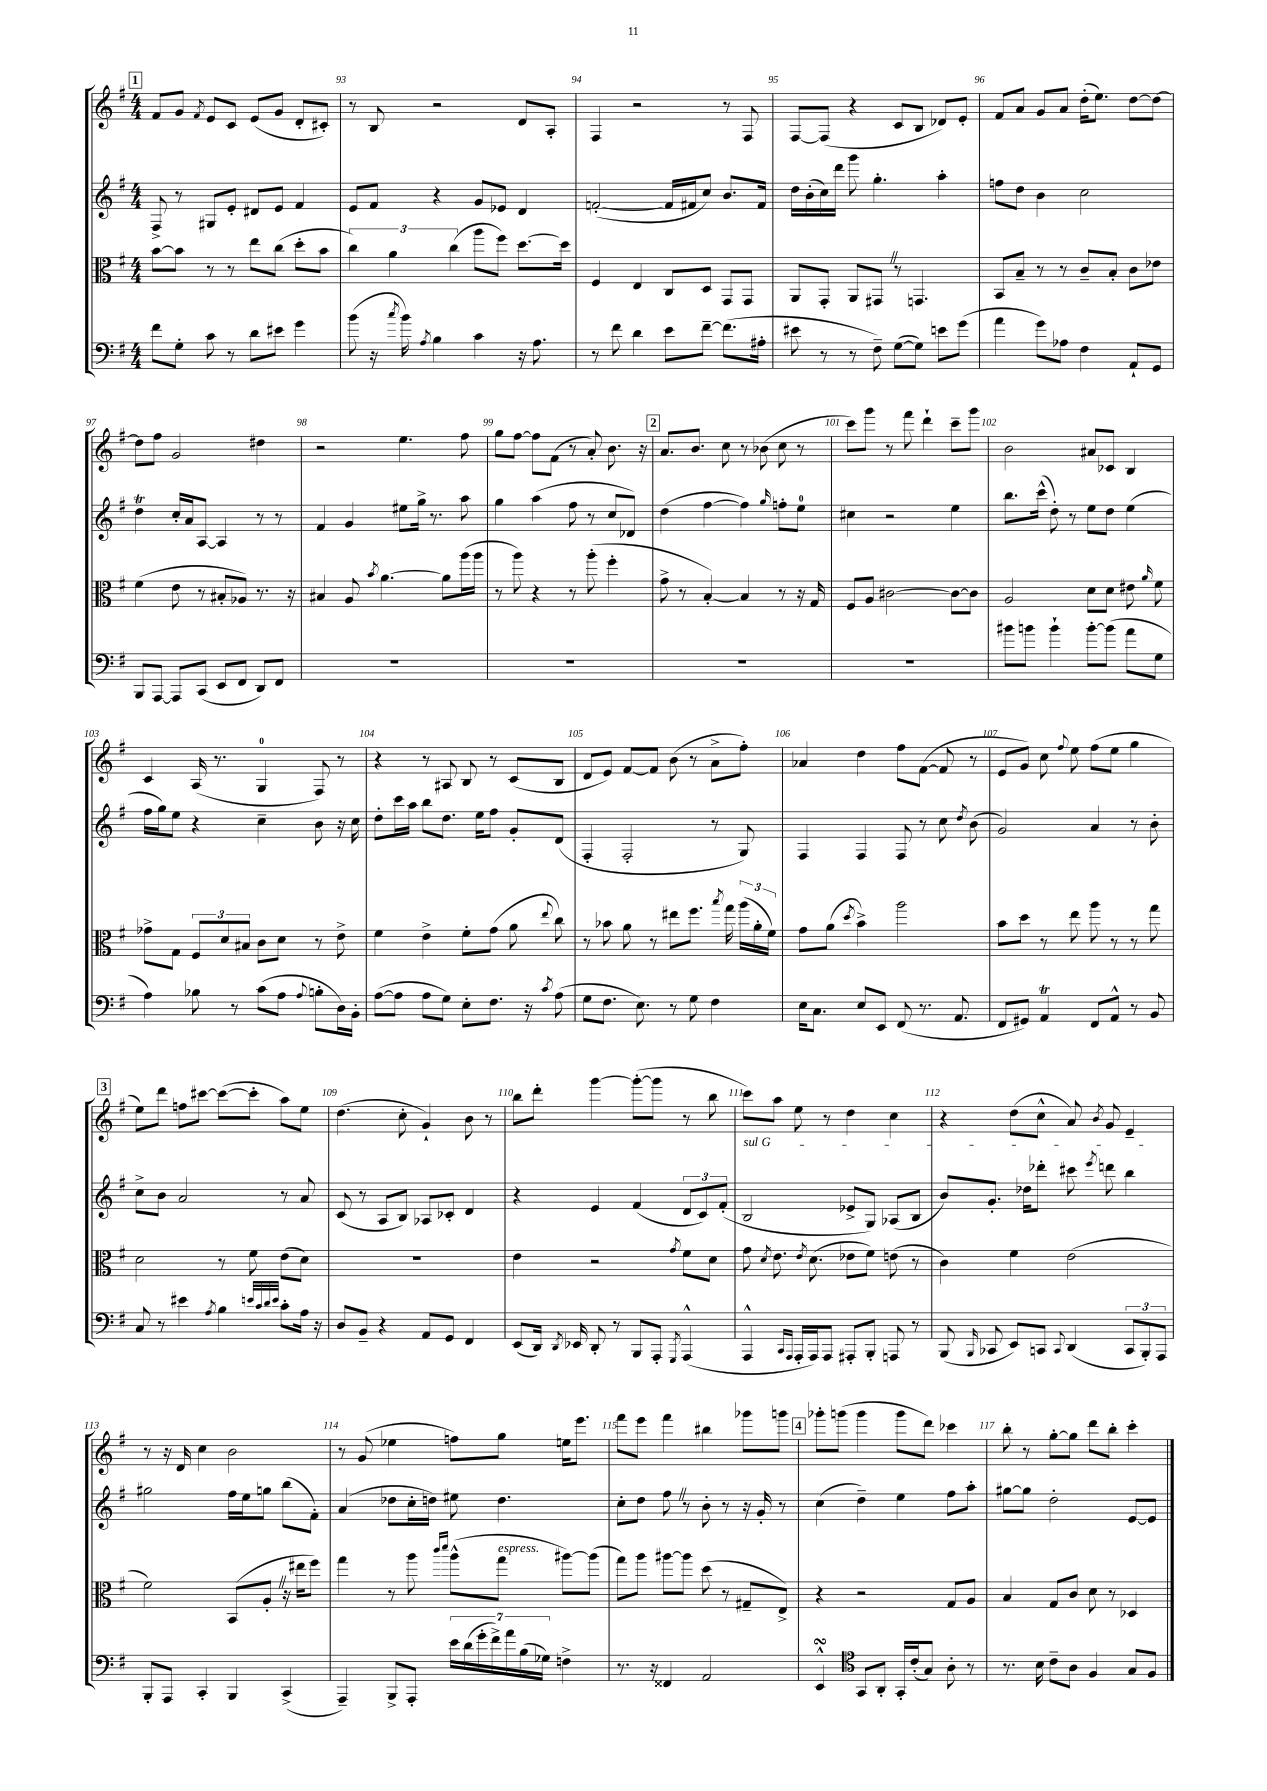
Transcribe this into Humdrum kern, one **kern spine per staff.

**kern	**kern	**kern	**kern
*staff4	*staff3	*staff2	*staff1
*clefF4	*clefC3	*clefG2	*clefG2
*k[f#]	*k[f#]	*k[f#]	*k[f#]
*M4/4	*M4/4	*M4/4	*M4/4
8f#	[8b	8F#^	8f#
8G'	8b]	8r	8g
.	.	.	8qf#
8c	8r	8G#	8e
8r	8r	8e'	8c
8d	8ee	8d#	(8e
8e#	(8cc	8e	8g
4g	8dd'	4f#	8d'
.	8b	.	8c#')
=	=	=	=
(8b	6cc)	8e	8r
16r	.	8f#	8B
.	6a	.	.
8qcc	.	.	.
16b)	.	.	.
8qA	.	.	.
4B	.	4r	2r
.	(6cc	.	.
4c	8aa	8g	.
.	8ff#)	8e-	.
16r	[8.dd	4d	8d
8.A	.	.	.
.	.	.	8A'
.	16dd]	.	.
=	=	=	=
8r	4F#	([2f'	4F#
8f#	.	.	.
4d	4E	.	2r
8e	8C	16f]	.
.	.	16f#	.
[8f#~	8D	8cc)	.
(8.f#]	8GG	8.b	8r
.	8GG	.	8F#
16A#'	.	16f#	.
=	=	=	=
8e#	8AA	16dd	[8F#
.	.	(16b'	.
8r	8GG'	16cc)	(8F#]
.	.	16ddd	.
8r	8AA	8ggg	4r
8F#~)	8GG#	4.gg'	.
([8G	8r	.	8c
8G])	4.GG	.	8B
8e	.	4aa'	8d-)
(8g	.	.	8e'
=	=	=	=
4a	8BB	8ff	8f#
.	8B~	8dd	8a
8g)	8r	4b	8g
8A-	8r	.	8a
4F#	8c~	2cc	(16dd'
.	.	.	8.ee)
.	8B'	.	.
8AA`	8c	.	[8dd
8GG	8e-	.	8dd_
=	=	=	=
8BBB	(4f#	4dd	8dd]
[8AAA	.	.	8ff#
8AAA]	8e	16cc'	2g
.	.	16a	.
(8CC	8r	[8A	.
8EE	8B#'	4A]	.
8FF#	8A-)	.	.
8DD)	8.r	8r	4dd#
8FF#	.	8r	.
.	16r	.	.
=	=	=	=
1r	4B#	4f#	2r
.	8A	4g	.
.	8qb	.	.
.	[4.a	.	.
.	.	8ee#	4.ee
.	.	16gg^	.
.	.	8.r	.
.	8a]	.	.
.	(16aa	8aa	8ff#
.	16aa	.	.
=	=	=	=
1r	8r	4gg	8gg
.	8aa)	.	[8ff#
.	4r	(4aa	8ff#]
.	.	.	(8f#
.	8r	8ff#	8r
.	(8aa'	8r	8a')
.	4ff#'	8cc	8.b
.	.	8d-)	.
.	.	.	16r
=	=	=	=
1r	8g^	(4dd	8.a
.	8r	.	.
.	.	.	8.b
.	[4B')	[4ff#	.
.	.	.	8cc
.	4B]	4ff#])	8r
.	.	.	(8b-
.	.	16qqgg	.
.	8r	8ff'	8cc
.	16r	8ee	8r
.	16G	.	.
=	=	=	=
1r	8F#	4cc#	8ccc)
.	8A	.	8ggg
.	[2c#	2r	8r
.	.	.	8fff#
.	.	.	4ddd`
.	8c#_	4ee	8ccc~
.	8c#]	.	8ggg
=	=	=	=
8b#	2A	8.bb	2b
8b	.	.	.
.	.	(16ccc^^	.
4b`	.	8dd')	.
.	.	8r	.
[8b'	8d	8ee	8a#
(8b]	8d	8dd	8c-
8a	8e#	(4ee	4B
.	16qqa	.	.
8G	8f#	.	.
=	=	=	=
4A)	8g-^	16ff#	4c
.	.	16gg)	.
.	8G	8ee	.
8B-	12F#	4r	(16A
.	.	.	8.r
.	12d	.	.
8r	.	.	.
.	12B#	.	.
(8c	8c	4cc~	4G
8A	8d	.	.
8qqA	.	.	.
8B'	8r	8b	8F#)
16D)	8e^	16r	8r
16BB'	.	16cc	.
=	=	=	=
([8A	4f#	8dd'	4r
8A]	.	16ccc	.
.	.	16aa	.
8A	4e^	8bb	8r
8G)	.	8.dd	8A#
8E'	8f#'	.	8B
.	.	16ee	.
8.F#	(8g	8ff#	8r
.	8a	8g'	(8c
16r	.	.	.
8qc	8qqee	.	.
(8A	8cc)	(8d	8B
=	=	=	=
8G	8r	4F#'	8d
8.F#	8b-	.	8e)
.	8a	2F#'	[8f#
8.E)	.	.	.
.	8r	.	8f#]
8r	8ee#	.	(8b
8G	8.ff#	.	8r
4F#	.	8r	8a^
.	8qbb	.	.
.	16gg	.	.
.	(24aa	8G)	8ff#')
.	24a'	.	.
.	24f#)	.	.
=	=	=	=
16E	8g	4F#	4a-
8.C	.	.	.
.	(8a	.	.
.	8qdd	.	.
8E	4b^)	4F#	4dd
8EE	.	.	.
(8FF#	2aa	8F#	8ff#
8.r	.	8r	([8f#
.	.	8cc	8f#]
8.AA	.	.	.
.	.	8qdd	.
.	.	(8b	8r
=	=	=	=
8FF#	8b	2g)	8e
8GG#)	8dd	.	8g)
4AA	8r	.	8cc
.	.	.	8qqff#
.	8ee	.	8ee
8FF#	8aa	4a	(8ff#
8AA^^	8r	.	8ee
8r	8r	8r	4gg
8BB	8gg	8b'	.
=	=	=	=
8C	2d	8cc^	8ee)
8r	.	8b	8ddd
4e#	.	2a	8ff
.	.	.	[8ccc#
8qA	.	.	.
4B	8r	.	(8ccc#_
.	8f#	.	8ccc#']
32qqe	.	.	.
32qqc	.	.	.
32qqd	.	.	.
32qqe	.	.	.
8c'	(8e	8r	8aa)
16A	8d)	8a	8ee
16r	.	.	.
=	=	=	=
8D	1r	(8c	(4.dd
8BB~	.	8r	.
4r	.	8A	.
.	.	8B)	8cc'
8AA	.	8A-	4g`)
8GG	.	8c-'	.
4FF#	.	4d	8b
.	.	.	8r
=	=	=	=
(8EE	4e	4r	8bb
16DD)	.	.	8ddd'
8qDD	.	.	.
16EE-	.	.	.
8DD'	2r	4e	[4ggg
8r	.	.	.
8BBB	.	(4f#	(8ggg'_
8AAA'	.	.	8ggg]
8qGGG	8qg	.	.
(4AAA^^	8f#	12d	8r
.	.	12c)	.
.	8d	.	8bb
.	.	(12f#'	.
=	=	=	=
4AAA^^	8g	2B	8ccc)
.	8qd	.	.
.	8.e	.	8aa
16qqCC	.	.	.
16qqAAA	.	.	.
16AAA'	.	.	8ee
.	8qe	.	.
16AAA)	(8.d	.	.
8AAA	.	.	8r
8AAA#'	8e-	8e-^	4dd
8BBB'	8f#)	8G)	.
8AAA	(8e	(8A-	4cc
8r	8r	8B	.
=	=	=	=
(8BBB	4c)	8b)	4r
16qqBBB	.	.	.
8CC-	.	8.g'	.
8EE)	4f#	.	(8dd
.	.	16dd-	.
8CC	.	8ddd-'	8cc^^
8qqCC	.	.	.
(4DD	(2e	8ccc#	8a)
.	.	8qeee	8qb
.	.	8ddd	8g
12CC	.	4bb	4e~
12BBB')	.	.	.
12AAA	.	.	.
=	=	=	=
8BBB'	2f#)	2gg#	8r
8AAA	.	.	16r
.	.	.	16d
4CC'	.	.	4cc
4BBB	(8BB	16ff#	2b
.	.	16ee	.
.	8A'	8gg	.
(4CC^	16r	(8bb	.
.	16ee#	.	.
.	8ff#)	8f#')	.
=	=	=	=
4AAA~)	4gg	(4a	8r
.	.	.	(8g
8BBB^	8r	8dd-	4ee-
8AAA'	8aa	16cc'	.
.	.	16dd)	.
.	16qqccc	.	.
.	16qqddd	.	.
28e	(8aa^^	8ee#	8ff)
(28d	.	.	.
28g'	.	.	.
28f#^)	.	.	.
.	8gg	4.dd	8gg
28a	.	.	.
(28B	.	.	.
28G-)	.	.	.
4F^	[8aa#)	.	16ee
.	.	.	8.eee
.	(8aa#]	.	.
=	=	=	=
8.r	8gg)	8cc'	8fff#
.	8aa	8dd	8eee
16r	.	.	.
4FF##	[8aa#	8ff#	4fff#
.	8aa#]	8r	.
2AA	(8dd	8b'	4bb#
.	8r	8r	.
.	8G#~	16r	8ggg-
.	.	16g'	.
.	8E^)	8r	8ggg
=	=	=	=
4EE^^	4r	(4cc	8ggg-'
.	.	.	(8ggg
*clefC4	*	*	*
8GG	2r	4dd~)	4ggg
8AA'	.	.	.
16GG'	.	4ee	8ggg
(16c'	.	.	.
8G)	.	.	8ddd)
8A'	8G	8ff#	4ccc-
8r	8A	8aa'	.
=	=	=	=
8.r	4B	[8gg#	8bb'
.	.	8gg#]	8r
16B	.	.	.
8c~	8G	2dd'	[8gg'
8A	8c	.	8gg]
4F#	8d	.	8ddd
.	8r	.	8bb'
8G	4D-	[8e	4ccc'
8F#	.	8e]	.
==	==	==	==
*-	*-	*-	*-
